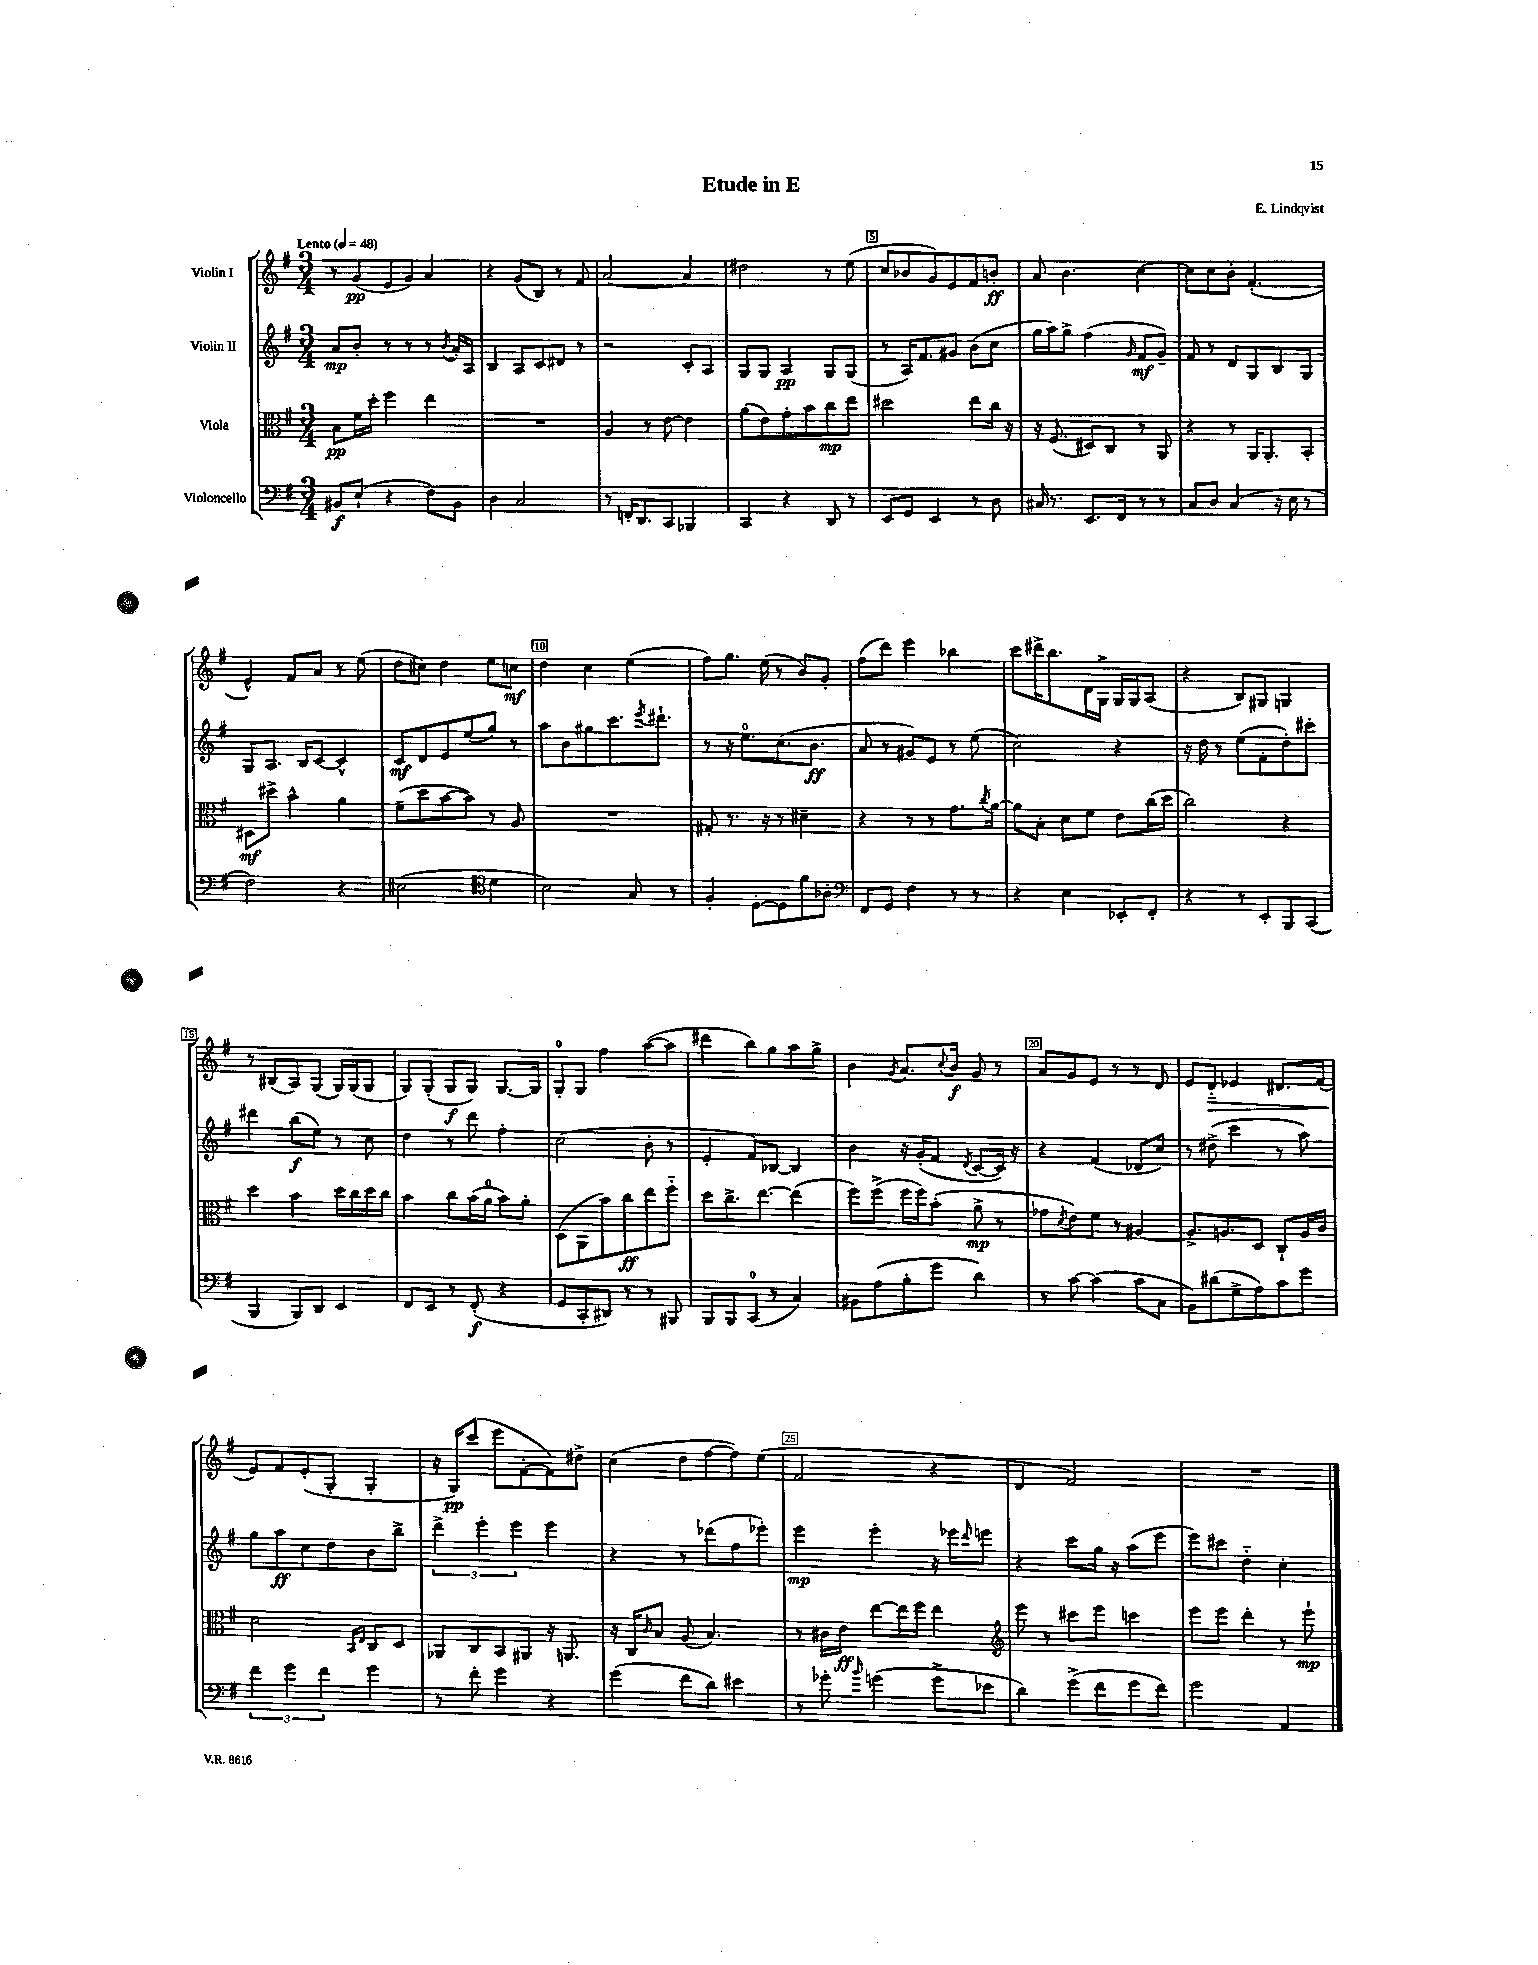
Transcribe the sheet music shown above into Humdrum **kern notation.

**kern	**kern	**kern	**kern
*staff4	*staff3	*staff2	*staff1
*clefF4	*clefC3	*clefG2	*clefG2
*k[f#]	*k[f#]	*k[f#]	*k[f#]
*M3/4	*M3/4	*M3/4	*M3/4
*MM48	*MM48	*MM48	*MM48
8BB#/L	8B\L	8a/L	8r
(8E`/J	16f#\L	8b'/J	(8g/L
.	16dd'\JJ	.	.
4r	4ff#\	8r	8e/
.	.	8r	8g/J)
8F#\L)	4ee\	8r	4a/
.	.	8qb/	.
8BB#\J	.	16a'/LL	.
.	.	16A/JJ	.
=	=	=	=
4D\	2.r	4B/	4r
2C/	.	8A/L	(8g/L
.	.	8c/	8B/J)
.	.	8d#/J	8r
.	.	8r	8f#/
=	=	=	=
8r	4A/	2r	[2a/
16FF'/LK	.	.	.
8.DD/	.	.	.
.	8r	.	.
8CC/J	[8e\	.	.
4BBB-/	4e\]	8c'/L	4a/]
.	.	8A/J	.
=	=	=	=
4CC/	(8a\L	8G/L	2dd#\
.	8e\)	8G/J	.
4r	8g'\	4A/	.
.	8b\	.	.
8DD/	8cc\	8G/L	8r
8r	8ee\J	(8G/J	(8ee\
=	=	=	=
8EE/L	2dd#\	8r	8cc/L
8GG/J	.	16A/LK)	8b-/
.	.	8.f#/	.
4EE/	.	.	8g/)
.	.	8g#/J	8e/
8r	8ee\L	(8b\L	8f#/
8D\	16cc\Jk	8cc\J	8b'/J
.	16r	.	.
=	=	=	=
16C#/	16r	16gg\LL	8a/
8.r	(8.F#/	16aa\J)	.
.	.	8gg^\J	4.b\
8.EE/L	8D#/L)	(4ff#\	.
.	8C/J	.	.
16FF#/Jk	.	.	.
.	.	16qqg/	.
8r	8r	8f#/L	[4cc\
8r	8AA/	8g~/J)	.
=	=	=	=
8C/L	4r	8f#/	8cc\]L
8D/J	.	8r	8cc\
(4C/	8r	8d/L	8b'\J
.	16AA/LK	8G/	(4.f#'/
.	8.AA'/	.	.
16r	.	8B/	.
16E\	.	.	.
8r	8BB'/J	8G/J	.
=	=	=	=
2F#\)	8D#\L	8G/L	4e^^/)
.	8dd#^\J	8.A/J	.
.	4b^^\	.	8f#/L
.	.	16B/LK	.
.	.	[8c/J	8a/J
4r	4a\	4c^^/]	8r
.	.	.	(8ee\
=	=	=	=
(2E#\	(8f#~\L	8c/L	8dd\L
.	8dd\	8d/	8cc#\J)
.	[8b\	8e/	4dd\
.	8b\]J)	(8ee/	.
*clefC4	*	*	*
4d\	8r	8gg/J)	8ee\L
.	8A/	8r	8cc\J
=	=	=	=
2B\)	2.r	8aa\L	4dd\
.	.	8b\	.
.	.	8gg#\	4cc\
.	.	8.ccc\	.
8G/	.	.	(4ee\
.	.	8qeee/	.
.	.	8.ddd#`\J	.
8r	.	.	.
=	=	=	=
4F#'/	8G#'/	8r	8ff#\L)
.	8.r	16r	8.gg\J
.	.	8.ee\L	.
[8D'\L	.	.	.
.	16r	.	(16ee\
8D\]	8r	(8.cc\	8r
8f#\	4d#~\	.	8b/L)
.	.	8.b\J	.
8A-'\J	.	.	8g'/J
=	=	=	=
*clefF4	*	*	*
8FF#/L	4r	8a/	(8ff#\L
8GG/J	.	8r	8ddd\J)
4F#\	8r	8g#/L)	4eee\
.	8r	8e/J	.
8r	8.g\L	8r	4bb-\
8r	.	(8ee\	.
.	8qcc/	.	.
.	[16a\Jk	.	.
=	=	=	=
4r	8a\]L	2cc\)	8ccc\L
.	8B'\J	.	16ddd#^\K
.	.	.	8.bb\
4E\	8d\L	.	.
.	8f#\J	.	16d\L
.	.	.	16G^\JJ
8EE-'/L	8e\L	4r	16G/LL
.	.	.	16G/J
8FF#'/J	(16cc\L	.	(8A/J
.	16dd\JJ	.	.
=	=	=	=
4r	2cc\)	16r	4r
.	.	16dd\	.
.	.	8r	.
8r	.	(8ee\L	8B/L)
8EE'/L	.	8f#'\	8G#/J
8BBB/	4r	8dd'\)	4G/
(8CC/J	.	8ccc#'\J	.
=	=	=	=
4BBB/	4dd\	4ddd#\	8r
.	.	.	(8B#/L
8BBB/L)	4b\	(8bb\L	8A/)
8DD/J	.	8ee\J)	(8G/J
4EE/	16dd\LL	8r	16G/LL)
.	16cc\	.	(16G/J
.	16dd\	8cc\	8G/J
.	16cc\JJ	.	.
=	=	=	=
8FF#/L	4b\	4dd\	8G/L)
8EE/J	.	.	(8G'/J
8r	8cc\L	8r	8G/L
(8FF#'/	(16b\L	8ddd\	8G/J)
.	16a\JJ	.	.
4r	8b\L)	4ff#'\	[8.G/L
.	8a'\J	.	.
.	.	.	16G/]Jk
=	=	=	=
8GG/L	(8D\L	(2cc\	8G'/L
8CC'/	8AA\	.	8G/J
8DD#/J)	8b\)	.	4ff#\
8r	8cc\	.	.
8r	8ee\	8b'\	([8aa\L
8BBB#/	8ff#'~\J	8r	8aa\]J
=	=	=	=
8BBB/L	8dd\L	4e'/	4ddd#\
8BBB/	8.cc^\	.	.
(8CC/J	.	8f#/L)	8bb\L)
.	[8.ee\J	.	.
8r	.	[8B-/J	8gg\
4C/)	(4ee\]	4B-/]	8aa\
.	.	.	8gg^\J
=	=	=	=
8BB#\L	8ff#\L)	4b\	4b\
(8A\	(8ff#^\J	.	.
.	.	.	8qg/
8B'\	16ff#\LL	16r	8.a/L
.	16ff#\J)	(16g'/LK	.
8g\J	(8b'\J	8f#/J	.
.	.	.	8qqcc/
.	.	.	16b/Jk
.	.	8qd/	.
4d\)	8a^\	[8c/L	8g/
.	8r	16c/]Jk)	8r
.	.	16r	.
=	=	=	=
8r	8g-\L	4r	8a/L
.	8qd/	.	.
[8c\	8e\)	.	8g/
(4c\]	8f#\J	(4f#/	8e/J
.	8r	.	8r
8c\L	[4A#/	8d-/L	8r
8C\J	.	8cc/J)	8d/
=	=	=	=
8BB\L)	8.A#^/]L	8r	8e/L
(8d#\	.	(8dd#^\	8d'~/J
.	8.A/	.	.
8G^\	.	4ccc\	4e-/
8A\)	8D/J	.	.
8c\	8C`/L	8r	8.d#/L
8g\J	16A/L	8aa\)	.
.	16c/JJ	.	(16f#/Jk
=	=	=	=
6f#\	2d\	8gg\L	8e/L)
.	.	8aa\	8f#/
6g\	.	.	.
.	.	8cc\	(8e'/
6f#\	.	.	.
.	.	8dd\	8G'/J
.	16qqBB/LL	.	.
.	16qqE/JJ	.	.
4g\	8C/L	8b\	4G'/
.	8D/J	8bb^\J	.
=	=	=	=
8r	8AA-/L	6ddd^\	16r
.	.	.	16G/LK)
8f#'\	8C/	.	(8ccc/J
.	.	6eee'\	.
4g\	8BB/	.	8eee\L
.	.	6eee\	.
.	8AA#/J	.	[8f#'\
4r	16r	4eee\	8f#\])
.	8.AA/	.	.
.	.	.	8dd#^\J
=	=	=	=
(4g\	16r	4r	(4cc\
.	16C/LK	.	.
.	16qqc/	.	.
.	8B/J	.	.
8f#\L	(8A/	8r	8dd\L
8d\J)	4.B/)	(8ddd-\L	[8ff#\
4e#\	.	8ff#\	8ff#\])
.	.	8eee-'\J)	(8ee\J
=	=	=	=
8r	8r	4eee\	2f#/
8g-'\	16c#\LL	.	.
.	16e\JJ	.	.
16qqb/	.	.	.
(4g\	[8ee\L	4eee'\	.
.	16ee\]L	.	.
.	16ff#\JJ	.	.
8g^\L	4ee\	16r	4r
.	.	16eee-\LK	.
.	.	16qqddd/	.
8e-\J	.	8eee\J	.
=	=	=	=
*	*clefG2	*	*
4d\)	8eee\	4r	4d/
.	8r	.	.
(8g^\L	8ccc#\L	8ccc\L	2f#/)
8f#\	8eee\J	16gg\Jk	.
.	.	16r	.
8g\	4ccc\	(8aa\L	.
8f#\J)	.	8eee\J	.
=	=	=	=
2g\	8eee\L	8eee\L)	2.r
.	8eee\J	8ccc#\J	.
.	4ddd'\	4dd'~\	.
4AA/	8r	4cc'\	.
.	8eee`\	.	.
==	==	==	==
*-	*-	*-	*-
